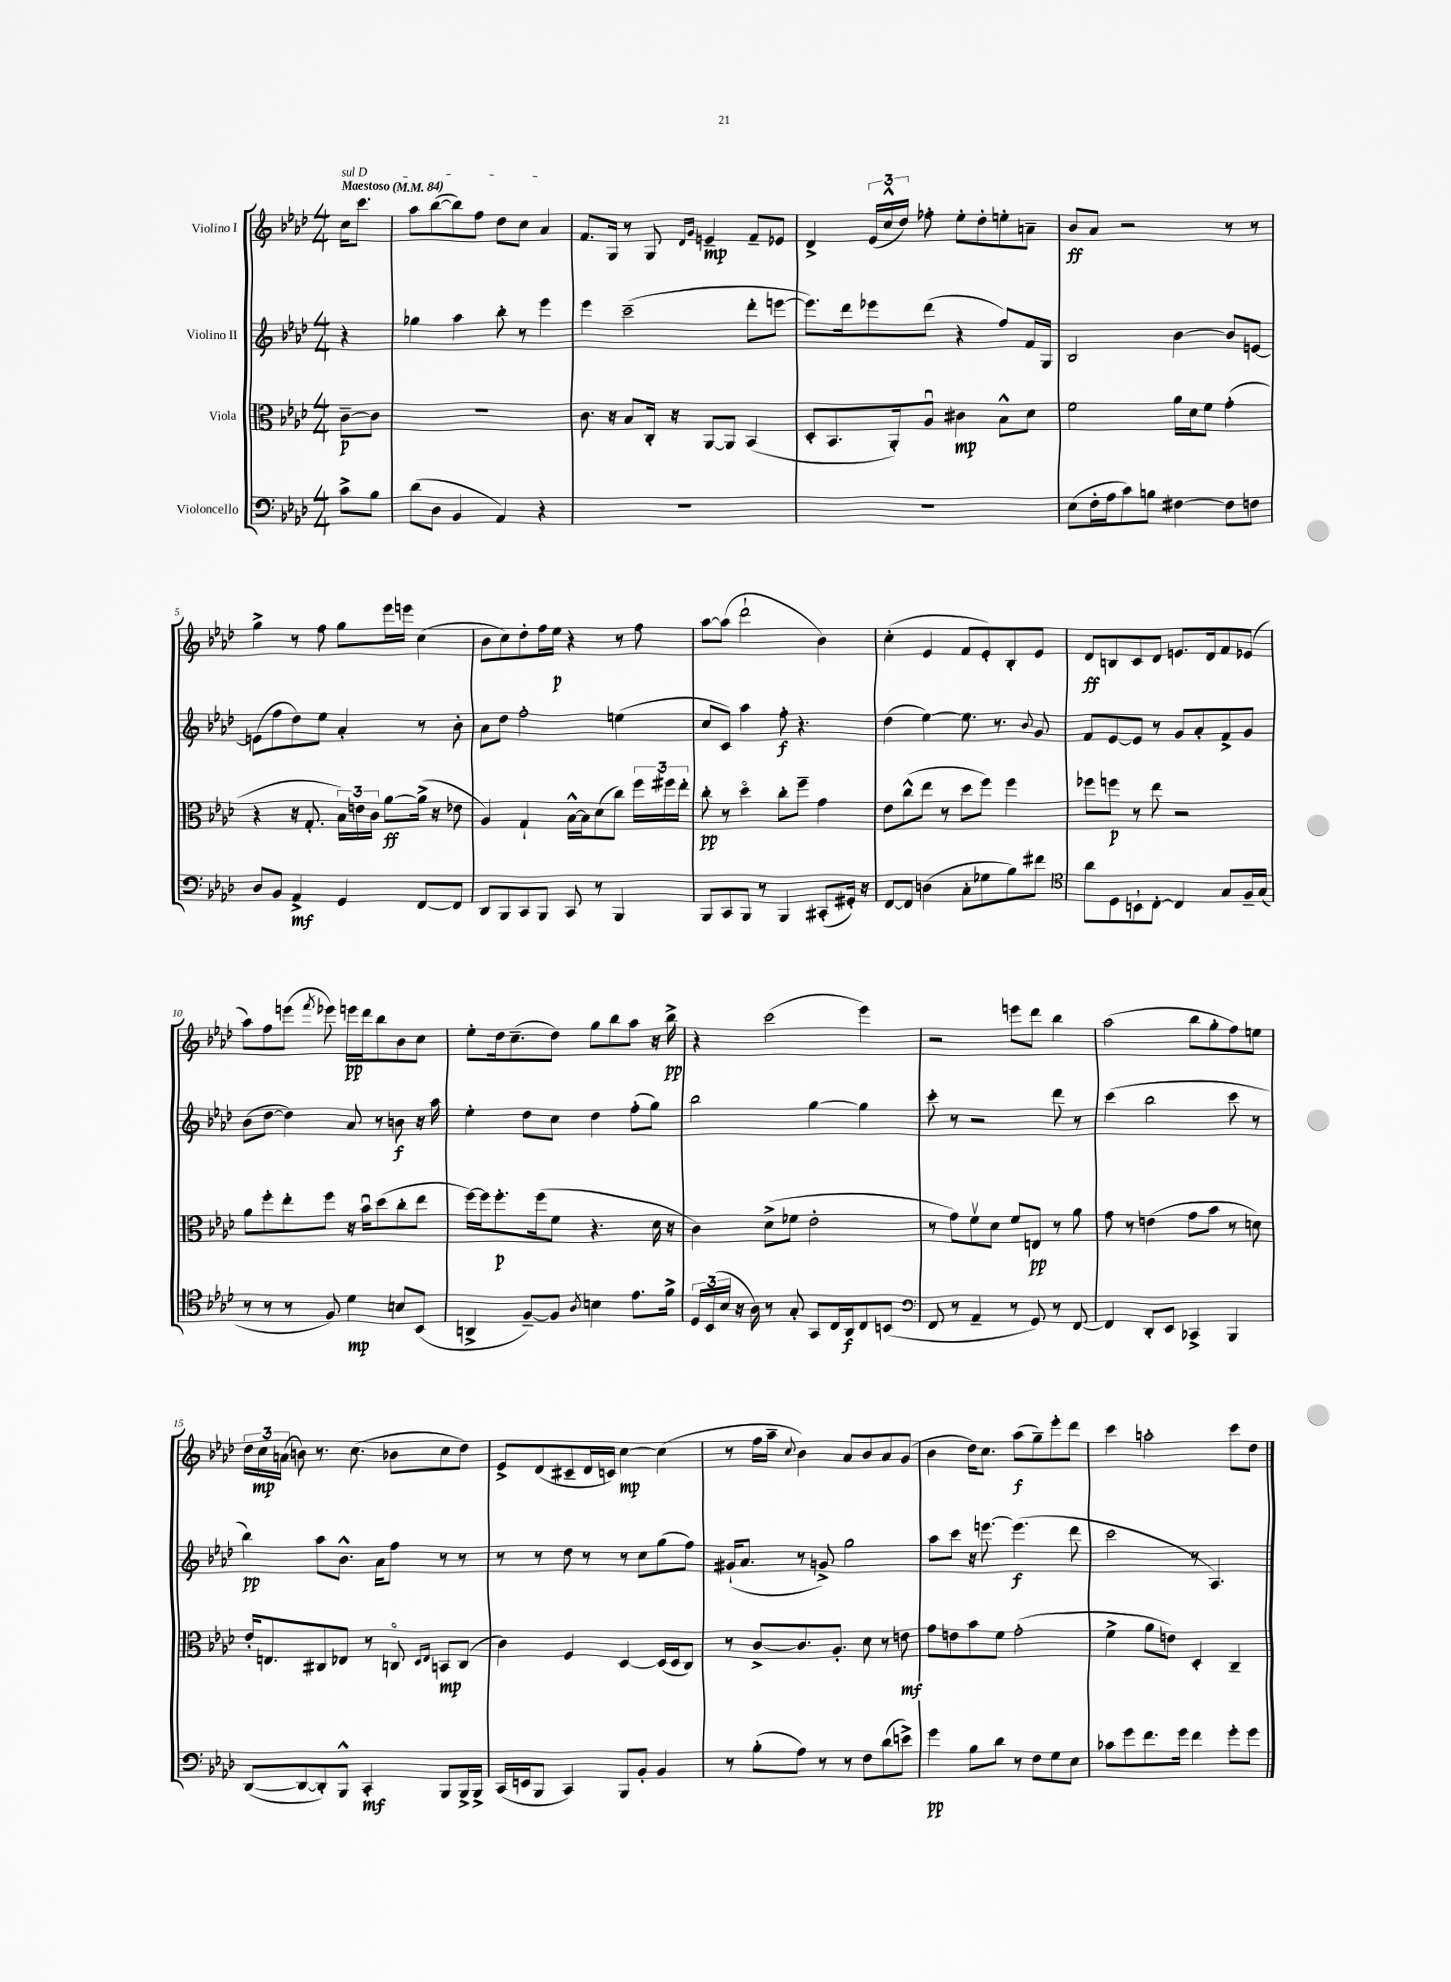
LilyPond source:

<<
\new StaffGroup <<
\new Staff = "s0" \with { instrumentName = "Violino I" } {
    \clef treble \key aes \major \numericTimeSignature \time 4/4 \partial 4 \tempo "Maestoso" 4 = 84
    \autoBeamOff \once \override TextSpanner.bound-details.left.text = \markup { \italic "sul D" } c''16[\startTextSpan c'''8.] |
    aes''8[ bes''8~( bes''8) f''8] des''8[ c''8] aes'4\stopTextSpan |
    f'8.[ g16] r8 g8 \grace { des'16[ g'16] } e'4--\mp f'8[-- ees'8] |
    des'4-> \tuplet 3/2 { ees'16[( c''16-^ des''16]) } fes''8-. ees''8[-. des''8-. e''8-. a'8]-- |
    bes'8[\ff aes'8] r2 r8 r8 |
    g''4-> r8 f''8 g''8[ ees'''16 e'''16] c''4( |
    bes'8[ c''8) des''8-. f''16 ees''16]\p r4 r8 f''8 |
    aes''8[~ aes''8]( des'''2-! bes'4) |
    c''4-.( ees'4 f'8[ ees'8-.) bes8-. ees'8] |
    des'8[\ff b8 c'8 des'8] e'8.[ des'16 f'8 ees'8]( |
    aes''8[) f''8 e'''8]( \acciaccatura { f'''8 } ees'''8) e'''16[\pp des'''16 bes''8 bes'8 c''8] |
    ees''8[-. des''16 c''8.--( des''8]) g''8[ bes''8 aes''8] r16 bes''16->\pp |
    r4 c'''2( ees'''4) |
    r2 e'''8[ des'''8] bes''4 |
    aes''2( bes''8[ g''8-. f''8) e''8] |
    \tuplet 3/2 { des''16[ c''16\mp a'16]( } b'8) r8. c''8.( bes'8[ c''8 des''8]) |
    ees'8[-> des'8( cis'8-- des'16 c'16]) c''4~\mp c''4( |
    r8 f''16[ aes''16]-- \appoggiatura { c''8 } bes'4) aes'8[ bes'8 aes'8 g'8]( |
    bes'4 des''16[) c''8.] aes''8[\f( g''8--) ees'''8-. des'''8] |
    c'''4 a''2-. c'''8[ des''8] \bar "|." |
}
\new Staff = "s1" \with { instrumentName = "Violino II" } {
    \clef treble \key aes \major \numericTimeSignature \time 4/4 \partial 4
    \autoBeamOff r4 |
    ges''4 aes''4 bes''8-. r8 ees'''4 |
    ees'''4 c'''2--( des'''8[-. e'''8]~ |
    e'''8.[) des'''16 ees'''8 des'''8]( r4 f''8[) f'16 g16] |
    bes2 bes'4~ bes'8[ e'8]~ |
    e'8[( f''8 des''8) ees''8] aes'4-. r8 bes'8-. |
    aes'8[ des''8] f''2-. e''4( |
    c''8[ c'8]) aes''4 f''8-.\f r4. |
    des''4( ees''4~) ees''8. r8. \appoggiatura { bes'8 } g'8 |
    f'8[ ees'8~ ees'8] r8 g'8[ aes'8-. f'8-> g'8] |
    bes'8[( des''8]~ des''4) aes'8 r8 b'8\f r16 aes''16 |
    ees''4-. des''8[ c''8] des''4 f''8[-.( g''8]) |
    bes''2 g''4~ g''4 |
    c'''8-. r8 r2 des'''8 r8 |
    c'''4( bes''2 c'''8 r8 |
    bes''4\pp) aes''8[ bes'8.]-^ aes'16[ f''8] r8 r8 |
    r8 r8 des''8 r8 r8 c''8[ g''8( f''8]) |
    gis'16[-!( aes'8.] r8 g'8->) g''2 |
    aes''8[ c'''8] r16 e'''8.~ e'''4.\f( des'''8 |
    c'''2 r8 aes4.) \bar "|." |
}
\new Staff = "s2" \with { instrumentName = "Viola" } {
    \clef alto \key aes \major \numericTimeSignature \time 4/4 \partial 4
    \autoBeamOff c'8[~--\p c'8] |
    R1 |
    c'8. r16 bes8[ c16]-. r16 aes,8[~ aes,8] bes,4( |
    des8[-. bes,8. aes,16-.) aes8]\downbow cis'4\mp bes8[-^ des'8] |
    f'2 aes'16[ des'16 f'8] g'4-.( |
    r4 r16 g8.-. \tuplet 3/2 { bes16[) e'16 c'16] } aes'8[~\ff aes'16]->( r16 ees'8 |
    aes4) g4-! bes16[~-^ bes16 des'8( c''8]) \tuplet 3/2 { f''16[ fis''16 ees''16]-. } |
    c''8-.\pp r8 des''4\flageolet c''8[-. f''8]-- g'4 |
    ees'8[ c''8-^( ees''8] r8 des''8[ f''8]) f''4 |
    fes''8[ f''8]\p r8 ees''8 r2 |
    aes'8[ f''8-. ees''8-. f''8] r16 bes'16[\downbow des''8( c''8-. ees''8] |
    f''16[~) f''16 f''8.-.\p f''16( f'8] r4. des'16 r16 |
    c'4) des'8[->( fes'8] ees'2-. |
    r8 g'8[) f'8\upbow des'8] f'8[ e8]\pp r8 aes'8 |
    g'8 r8 e'4( g'8[ bes'8] r8 d'8) |
    ees'16[-. e8. cis8 ees8] r8 c8\flageolet \grace { des16[ ees16] } b,8[\mp c8]( |
    c'4) f4 des4~ des16[( des16 c8]) |
    r8 c'8[~-> c'8. aes8.]-. des'8 r8 e'8\mf |
    g'8[ e'8 bes'8 f'8] g'2-.( |
    f'4-> aes'8[ e'8]) des4-. c4-- \bar "|." |
}
\new Staff = "s3" \with { instrumentName = "Violoncello" } {
    \clef bass \key aes \major \numericTimeSignature \time 4/4 \partial 4
    \autoBeamOff c'8[-> bes8] |
    des'8[( des8] bes,4 aes,4) r4 |
    R1 |
    R1 |
    ees8[( f16-. aes16 c'8) b8] fis4~ fis8[ f8] |
    des8[ bes,8] aes,4->\mf g,4 f,8[~ f,8] |
    des,8[ bes,,8 c,8 bes,,8] c,8 r8 bes,,4 |
    bes,,8[ c,8 bes,,8] r8 bes,,4 cis,8[-.( gis,16]-.) r16 |
    f,8[~ f,8] d4( c8[-. ges8 bes8) fis'8] |
    \clef tenor aes'8[ des8 b,8-! c8]~-. c4 g8[ f16-- g16]( |
    r8 r8 r8 f8) des'4\mp b8[ bes,8]( |
    a,4-> f8[~--) f8] \acciaccatura { aes8 } b4 ees'8.[ f'16]-> |
    \tuplet 3/2 { des16[ bes,16( bes16] } r16 aes16) r8 g8-. g,8[ c16 aes,16\f c8 b,8]( |
    \clef bass f,8 r8 aes,4-- r8 g,8) r8 f,8~ |
    f,4 des,8[-. ees,8] ces,4-> bes,,4 |
    des,8[~( des,8~ des,8-.) bes,,8]-^ c,4-.\mf bes,,8[ bes,,16-> bes,,16]-> |
    c,16[( e,16 bes,,8] c,4) bes,,8[ bes,8]-. bes,4 |
    r8 bes8[-.( aes8]) r8 r8 f8[ des'8( e'8]->) |
    g'4\pp bes8[ des'8] r8 f8[ g8 ees8] |
    ces'8[ g'8 f'8. g'16] f'4 g'8[-. g'8] \bar "|." |
}
>>
>>
